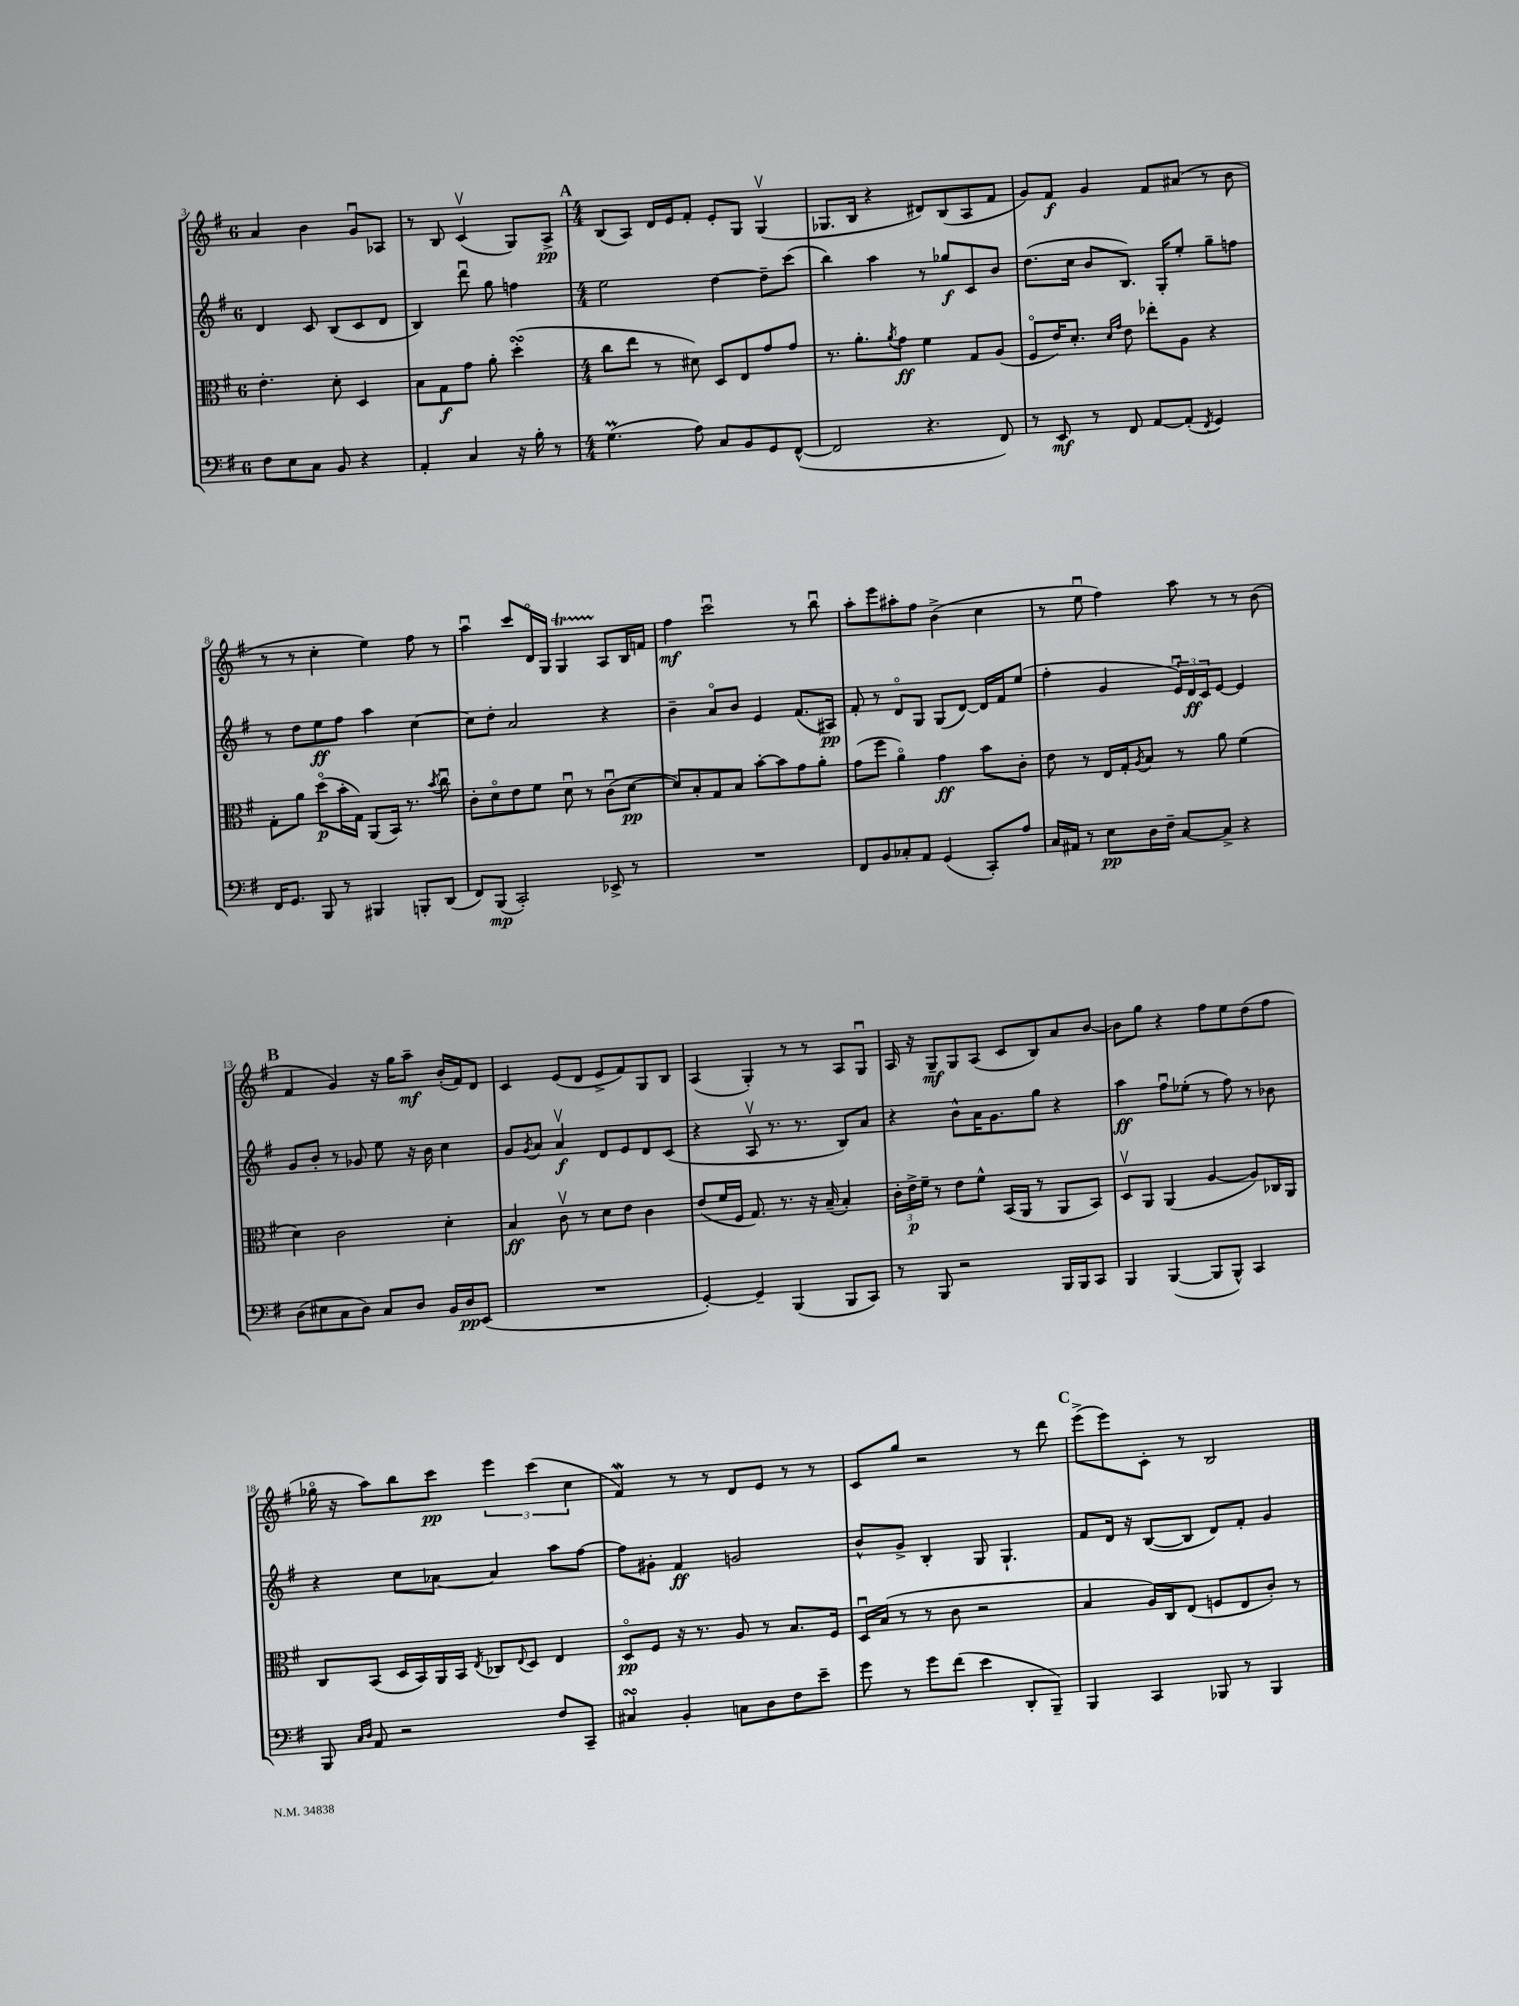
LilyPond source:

<<
\new StaffGroup <<
\new Staff = "s0" {
    \clef treble \key g \major \once \override Staff.TimeSignature.style = #'single-digit \time 6/8
    a'4 b'4 g'8\downbow aes8 |
    r8 b8 c'4\upbow( g8) a8->\pp |
    \mark \markup { \bold "A" } \numericTimeSignature \time 4/4 b8( a8) d'16 e'16 fis'8-. e'8-. g8 g4\upbow( |
    ges8. b16 r4 dis'8) b8( a8 fis'8 |
    g'8) fis'8\f g'4 fis'8 ais'8( r8 b'8 |
    r8 r8 c''4-. e''4) fis''8 r8 |
    a''4\downbow c'''8 d'16\flageolet g16 g4\startTrillSpan a8\stopTrillSpan b16 f'16 |
    fis''4\mf c'''2\downbow r8 b''8\downbow |
    a''8-. e'''8 ais''8-. fis''8 b'4->( c''4 |
    r8 e''8\downbow fis''4) a''8 r8 r8 b'8( |
    \mark \markup { \bold "B" } fis'4 g'4) r16 g''16 a''8--\mf b'16-.( fis'16) d'8 |
    c'4 e'8( d'8 e'8-> fis'8) g8 b8 |
    a4( g4-.) r8 r8 a8 g8\downbow |
    a16 r16 g8--\mf g8 a8( c'8 b8) a'8 b'8~ |
    b'8 g''8 r4 fis''8 e''8 d''8( fis''8 |
    ges''16\flageolet r16 a''8) b''8 c'''8\pp \tuplet 3/2 { e'''4 c'''4( c''4 } |
    fis'4\mordent) r8 r8 d'8 e'8 r8 r8 |
    c'8 g''8 r2 r8 d'''8 |
    \mark \markup { \bold "C" } e'''8->( e'''8) c'8-. r8 b2 \bar "|." |
}
\new Staff = "s1" {
    \clef treble \key g \major \once \override Staff.TimeSignature.style = #'single-digit \time 6/8
    d'4 c'8 b8( c'8 d'8 |
    b4) d'''8\downbow g''8 f''4 |
    \mark \markup { \bold "A" } \numericTimeSignature \time 4/4 e''2 d''4~ d''8-- c'''8( |
    b''4) a''4 r8 ges''8\f c'8 b'8 |
    d''8.( c''16 b'8 b8.) g16-. e''8-. g''8-- f''8 |
    r8 d''8 e''8\ff fis''8 a''4 c''4~ |
    c''8 d''8-. a'2 r4 |
    b'4-- a'8\flageolet b'8 e'4 fis'8.( ais16\pp) |
    fis'8-. r8 d'8\flageolet g8 g8( d'8~) d'16 fis'16 e''8( |
    fis''4-. g'4 \tuplet 3/2 { e'16\downbow) d'16\ff c'16 } e'8~ e'4 |
    \mark \markup { \bold "B" } g'8 b'8-. r8 ges'8 e''8 r16 b'16 c''4 |
    g'8 \acciaccatura { g'8 } a'8 a'4\upbow\f d'8 e'8 d'8 c'8( |
    r4 a8\upbow r8. r8. b8) a'8 |
    r4 b'8-^ a'16 g'8. g''8 r4 |
    a''4\ff fis''8\downbow ees''8-.( r8 fis''8) r8 bes'8 |
    r4 c''8 aes'8~ aes'4 a''8 fis''8~ |
    fis''8 gis'8-. fis'4\ff g'2 |
    b'8-^ g'8-> b4-. g8 g4.-! |
    \mark \markup { \bold "C" } fis'8 d'16 r16 b8~( b8 d'8) fis'8-. g'4 \bar "|." |
}
\new Staff = "s2" {
    \clef alto \key g \major \once \override Staff.TimeSignature.style = #'single-digit \time 6/8
    e'4.-. d'8-. d4 |
    b8 g8\f g'8 a'8-. d''4-.\turn( |
    \mark \markup { \bold "A" } \numericTimeSignature \time 4/4 c''8 e''8 r8 dis'8) d8 e8 g'8 g'8 |
    r8. a'8.-. \acciaccatura { a'8 } g'8\ff fis'4 g8 a8( |
    fis8\flageolet e'16) d'8.-. \grace { d'16 g'16 } e'8 ees''8-. a8 r4 |
    g8-. a'8 d''8\flageolet\p( b'16-. g16) a,8( b,16) r8. \acciaccatura { b'8 } c''8\downbow |
    c'8-. d'8\flageolet e'8 fis'8 d'8\downbow r8 c'8\downbow( d'8~\pp |
    d'8) b8-. g8 b8 b'8~-. b'8 g'8 a'8-. |
    g'8( fis''8 a'4\flageolet) g'4\ff b'8 c'8-. |
    e'8 r8 e16 g16-. \acciaccatura { a8 } b8 r8 a'8 fis'4( |
    \mark \markup { \bold "B" } d'4) c'2 d'4-. |
    b4\ff c'8\upbow r8 d'8 e'8 c'4 |
    e'8( fis'16 fis16 g8.) r8. r16 b16--( b4-.) |
    \tuplet 3/2 { c'16-. e'16->\p fis'16-- } r8 e'8 fis'8-^ b,16( a,16 r8 a,8 b,8) |
    d8\upbow a,8 a,4( a4~ a8) ces16 a,16 |
    c8 b,8( d16 b,16) a,16 b,16 \acciaccatura { e8 } ces8 \appoggiatura { e8 } d8 e4 |
    d8\flageolet\pp fis8 r16 r8. a8 r8 b8. fis16 |
    d16\downbow b16( r8 r8 c'8 r2 |
    \mark \markup { \bold "C" } b4 a16) c16 e8( f8 e8 c'8-.) r8 \bar "|." |
}
\new Staff = "s3" {
    \clef bass \key g \major \once \override Staff.TimeSignature.style = #'single-digit \time 6/8
    fis8 e8 c8 b,8 r4 |
    a,4-. c4 r16 b16-. r8 |
    \mark \markup { \bold "A" } \numericTimeSignature \time 4/4 g4.\prall( a8) c8 b,8 g,8 fis,8~-^( |
    fis,2 r4. fis,8) |
    r8 e,8\mf r8 fis,8 a,8~ a,8-.( \acciaccatura { fis,8 } g,4) |
    fis,16 g,8. b,,8 r8 bis,,4 b,,8-. d,8( |
    fis,8) b,,8\mp( c,2-.) ees,8-> r8 |
    R1 |
    fis,8 b,8 ces8-. a,8 g,4( c,8-.) a8 |
    c16 ais,16 r8 e8\pp d16 fis16-- c8~ c8-> r4 |
    \mark \markup { \bold "B" } d8( eis8 c8 d8) c8 d8 b,16 d16\pp e,8( |
    R1 |
    g,4~-.) g,4-- b,,4( b,,8 c,8) |
    r8 b,,8 r2 b,,16 b,,16 c,8 |
    b,,4 b,,4~( b,,8 b,,8-^) c,4 |
    b,,8 \grace { c16 d16 } a,8 r2 fis8 c,8-- |
    cis4\turn b,4-. c8 d8 fis8 e'8-- |
    g'8 r8 g'8 fis'8( e'4 d,8-. b,,8--) |
    \mark \markup { \bold "C" } b,,4 c,4 bes,,8 r8 bes,,4 \bar "|." |
}
>>
>>
\layout { \context { \Score currentBarNumber = #3 } }
